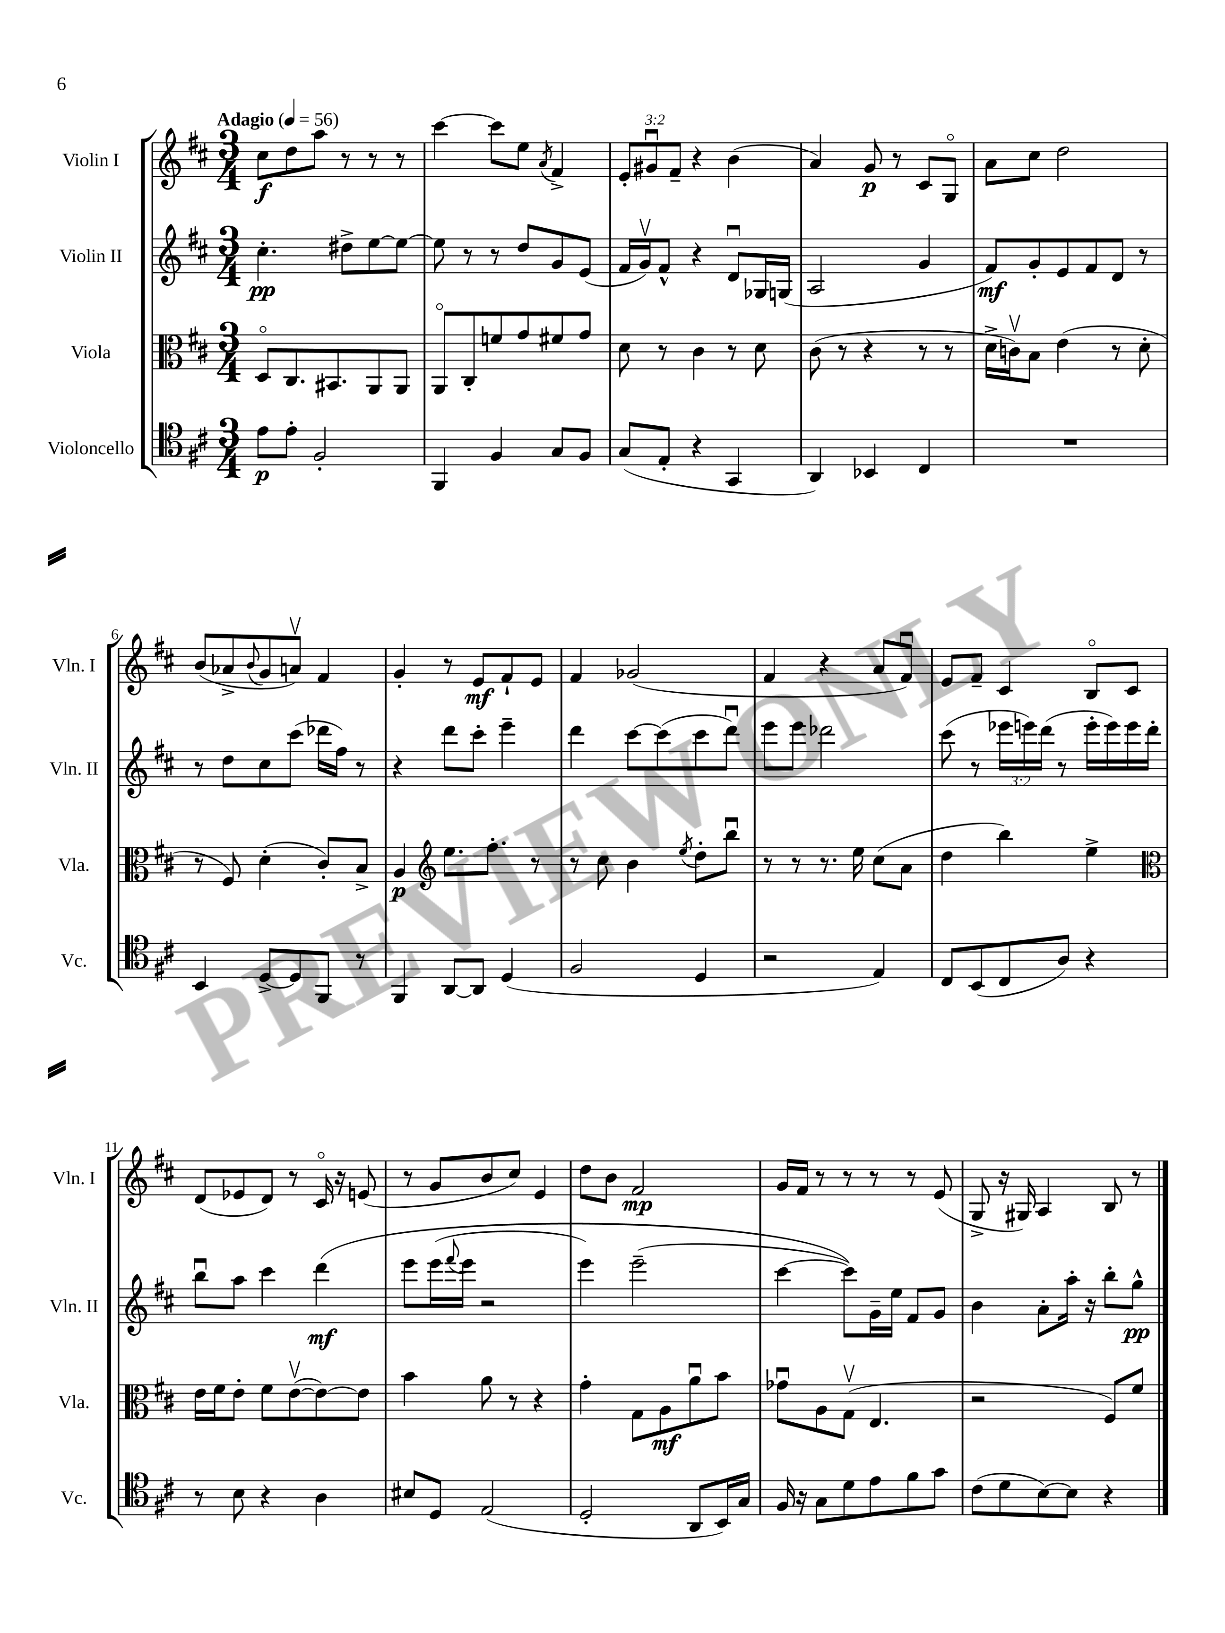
<<
\new StaffGroup <<
\new Staff = "s0" \with { instrumentName = "Violin I" shortInstrumentName = "Vln. I" } {
    \clef treble \key d \major \numericTimeSignature \time 3/4 \override Staff.TupletNumber.text = #tuplet-number::calc-fraction-text \tempo "Adagio" 4 = 56
    cis''8\f d''8 a''8 r8 r8 r8 |
    cis'''4~ cis'''8 e''8 \acciaccatura { a'8 } fis'4-> |
    \tuplet 3/2 { e'8-. gis'8\downbow fis'8-- } r4 b'4( |
    a'4) g'8\p r8 cis'8 g8\flageolet |
    a'8 cis''8 d''2 |
    b'8( aes'8-> \appoggiatura { b'8 } g'8 a'8\upbow) fis'4 |
    g'4-. r8 e'8\mf fis'8-! e'8 |
    fis'4 ges'2( |
    fis'4 r4 a'8 fis'8\downbow) |
    e'8 fis'8-- cis'4 b8\flageolet cis'8 |
    d'8( ees'8 d'8) r8 cis'16\flageolet r16 e'8( |
    r8 g'8 b'8 cis''8) e'4 |
    d''8 b'8 fis'2\mp |
    g'16 fis'16 r8 r8 r8 r8 e'8( |
    g8-> r16 gis16) a4 b8 r8 \bar "|." |
}
\new Staff = "s1" \with { instrumentName = "Violin II" shortInstrumentName = "Vln. II" } {
    \clef treble \key d \major \numericTimeSignature \time 3/4 \override Staff.TupletNumber.text = #tuplet-number::calc-fraction-text
    cis''4.-.\pp dis''8-> e''8~ e''8~ |
    e''8 r8 r8 d''8 g'8 e'8( |
    fis'16 g'16\upbow) fis'8-^ r4 d'8\downbow ges16 g16( |
    a2 g'4 |
    fis'8\mf) g'8-. e'8 fis'8 d'8 r8 |
    r8 d''8 cis''8 cis'''8( des'''16 fis''16) r8 |
    r4 d'''8 cis'''8-. e'''4-- |
    d'''4 cis'''8~ cis'''8( cis'''8 d'''8\downbow) |
    e'''8 e'''8 des'''2 |
    cis'''8( r8 \tuplet 3/2 { ees'''16 e'''16) d'''16( } r8 e'''16-. e'''16) e'''16 d'''16-. |
    b''8\downbow a''8 cis'''4 d'''4\mf\( |
    e'''8 e'''16( \appoggiatura { fis'''8 } e'''16 r2 |
    e'''4) e'''2--( |
    cis'''4~ cis'''8)\) g'16-- e''16 fis'8 g'8 |
    b'4 a'8-. a''16-. r16 b''8-. g''8-^\pp \bar "|." |
}
\new Staff = "s2" \with { instrumentName = "Viola" shortInstrumentName = "Vla." } {
    \clef alto \key d \major \numericTimeSignature \time 3/4
    d8\flageolet cis8. bis,8. a,8 a,8 |
    a,8\flageolet cis8-. f'8 g'8 fis'8 g'8 |
    d'8 r8 cis'4 r8 d'8 |
    cis'8( r8 r4 r8 r8 |
    d'16-> c'16\upbow) b8 e'4( r8 d'8-. |
    r8 fis8) d'4-.( cis'8-.) b8-> |
    a4\p \clef treble e''8. fis''8.-. r8 |
    r8 cis''8 b'4 \acciaccatura { e''8 } d''8-. b''8\downbow |
    r8 r8 r8. e''16 cis''8( a'8 |
    d''4 b''4) e''4-> |
    \clef alto e'16 fis'16 e'8-. fis'8 e'8~\upbow( e'8~) e'8 |
    b'4 a'8 r8 r4 |
    g'4-. g8 a8\mf a'8\downbow b'8 |
    ges'8\downbow a8 g8\upbow( e4. |
    r2 fis8) fis'8 \bar "|." |
}
\new Staff = "s3" \with { instrumentName = "Violoncello" shortInstrumentName = "Vc." } {
    \clef tenor \key d \major \numericTimeSignature \time 3/4
    e'8\p e'8-. fis2-. |
    fis,4 fis4 g8 fis8 |
    g8( e8-. r4 g,4 |
    a,4) bes,4 cis4 |
    R2. |
    b,4 d8~-> d8 fis,8 r8 |
    fis,4 a,8~ a,8 d4( |
    fis2 d4 |
    r2 e4) |
    cis8 b,8( cis8 a8) r4 |
    r8 b8 r4 a4 |
    bis8 d8 e2( |
    d2-. a,8 b,16) g16 |
    fis16 r16 g8 d'8 e'8 fis'8 g'8 |
    cis'8( d'8 b8~) b8 r4 \bar "|." |
}
>>
>>
